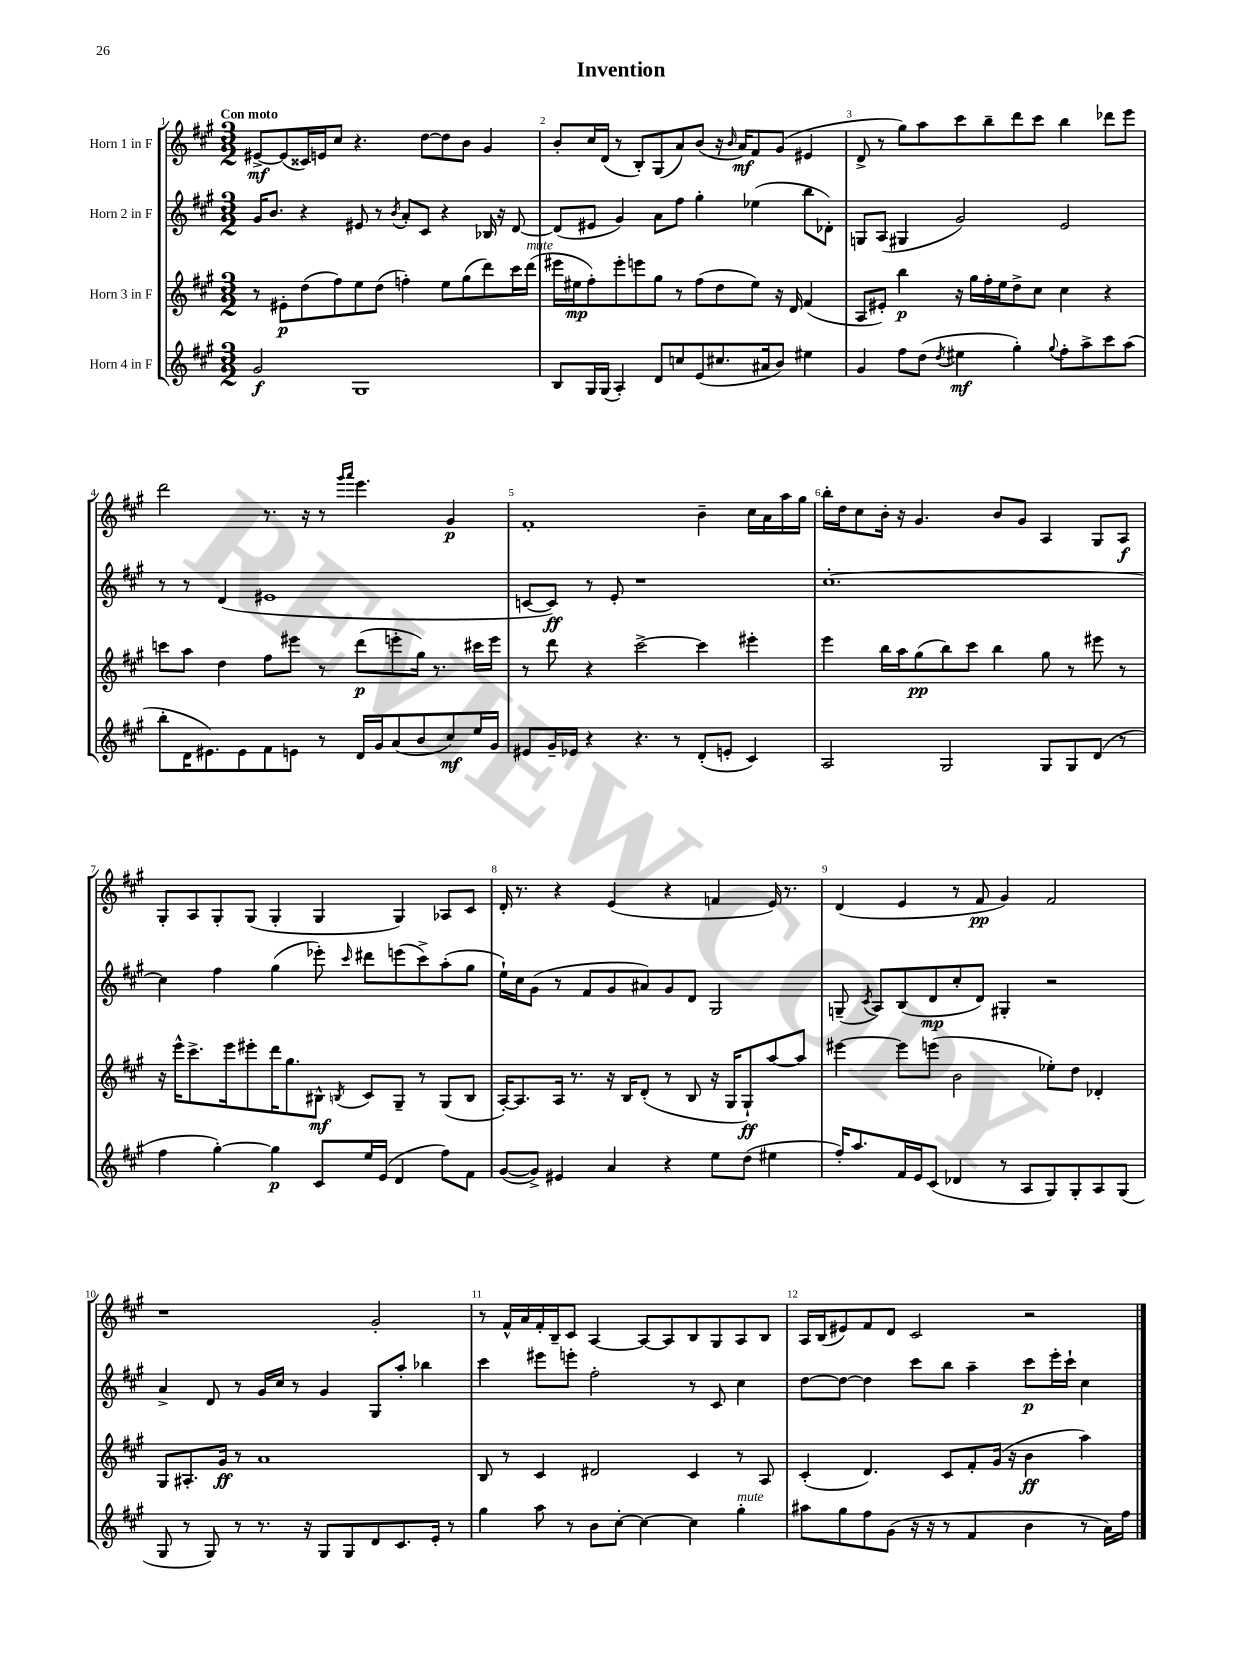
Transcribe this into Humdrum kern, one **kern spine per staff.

**kern	**dynam	**kern	**dynam	**kern	**dynam	**kern	**dynam
*part4	*part4	*part3	*part3	*part2	*part2	*part1	*part1
*staff4	*staff4	*staff3	*staff3	*staff2	*staff2	*staff1	*staff1
*I"Horn 4 in F	*	*I"Horn 3 in F	*	*I"Horn 2 in F	*	*I"Horn 1 in F	*
*clefG2	*	*clefG2	*	*clefG2	*	*clefG2	*
*k[f#c#g#]	*	*k[f#c#g#]	*	*k[f#c#g#]	*	*k[f#c#g#]	*
*M3/2	*	*M3/2	*	*M3/2	*	*M3/2	*
=1	=1	=1	=1	=1	=1	=1	=1
!	!	!	!	!	!	!LO:TX:a:B:t=Con moto	!
2g#/	f	8r	.	16g#/KL	.	[8e#X^/L	mf
.	.	.	.	8.b/J	.	.	.
.	.	8e#X'\L	p	.	.	(8e#/]	.
.	.	(8dd\	.	4r	.	16c##X/L)	.
.	.	.	.	.	.	16en/J	.
.	.	8ff#\)	.	.	.	8cc#/J	.
1G#	.	8ee\	.	8e#X/	.	4.r	.
.	.	(8dd\J	.	8r	.	.	.
.	.	.	.	8qb/	.	.	.
.	.	4ffn'\)	.	8a'/L	.	.	.
.	.	.	.	8c#/J	.	[8dd\L	.
.	.	8ee\L	.	4r	.	8dd\]	.
.	.	(8gg#\	.	.	.	8b\J	.
.	.	8ddd\)	.	16B-X/	.	4g#/	.
.	.	.	.	16r	.	.	.
.	.	16ccc#\L	.	[8d/	.	.	.
!	!	!LO:TX:a:i:t=mute	!	!	!	!	!
.	.	(16ddd\JJ	.	.	.	.	.
=2	=2	=2	=2	=2	=2	=2	=2
8B/L	.	16eee#X\LL	.	(8d/L]	.	8b'/L	.
.	.	16ee#X\J	mp	.	.	.	.
16G#/L	.	8ff#'\)	.	8e#X/J	.	16cc#/L	.
(16G#/JJ	.	.	.	.	.	(16d/JJ	.
4A'/)	.	8eee#'\	.	4g#/)	.	8r	.
.	.	8eeen\	.	.	.	8B'/L)	.
8d/L	.	8gg#\J	.	8a\L	.	(8G#/	.
8ccn/	.	8r	.	8ff#\J	.	8a/)	.
(8e/	.	(8ff#\L	.	4gg#'\	.	(8b/J	.
8.cc#X/	.	8dd\	.	.	.	16r	.
.	.	.	.	.	.	16qqb/	.
.	.	.	.	.	.	16a/KL)	mf
.	.	8ee#\J)	.	(4ee-X\	.	8f#/	.
16a#X/k	.	.	.	.	.	.	.
8b/J)	.	16r	.	.	.	(8g#/J	.
.	.	16d/	.	.	.	.	.
4ee#X\	.	(4f#/	.	8bb\L	.	4e#X/	.
.	.	.	.	8d-X'\J)	.	.	.
=3	=3	=3	=3	=3	=3	=3	=3
4g#/	.	8A/L	.	8Gn/L	.	8d^/	.
.	.	8e#X'/J)	.	(8A/J	.	8r	.
8ff#\L	.	4bb\	p	4G#X/	.	8gg#\L)	.
(8dd\J	.	.	.	.	.	8aa\	.
8qdd/	.	.	.	.	.	.	.
4ee#X\	mf	16r	.	2g#/)	.	8ccc#\	.
.	.	16gg#\LL	.	.	.	.	.
.	.	16ff#'\	.	.	.	8bb~\	.
.	.	16ee\J	.	.	.	.	.
4gg#'\)	.	8dd^\	.	.	.	8ddd\	.
.	.	8cc#\J	.	.	.	8ccc#\J	.
8qqgg#/	.	.	.	.	.	.	.
8ff#'\L	.	4cc#\	.	2e/	.	4bb\	.
8aa^\	.	.	.	.	.	.	.
8ccc#\	.	4r	.	.	.	8ddd-X\L	.
(8aa\J	.	.	.	.	.	8eee\J	.
!!LO:LB:g=z
=4	=4	=4	=4	=4	=4	=4	=4
8bb'\L	.	8cccn\L	.	8r	.	2ddd\	.
16d\K	.	8aa\J	.	8r	.	.	.
8.e#X\)	.	.	.	.	.	.	.
.	.	4dd\	.	(4d/	.	.	.
8e#\	.	.	.	.	.	.	.
8f#\	.	8ff#\L	.	1e#X	.	8.r	.
8en\J	.	8eee#X\J	.	.	.	.	.
.	.	.	.	.	.	16r	.
8r	.	8r	.	.	.	8r	.
.	.	.	.	.	.	16qqggg#/LL	.
.	.	.	.	.	.	16qqaaa/JJ	.
16d/LL	.	(8ddd\L	p	.	.	4.eee\	.
16g#/J	.	.	.	.	.	.	.
(8a/	.	8eeen'\	.	.	.	.	.
8b/	.	16gg#\Jk)	.	.	.	.	.
.	.	8.r	.	.	.	.	.
8cc#/)	mf	.	.	.	.	4g#/	p
16ee/L	.	16ccc#X\LL	.	.	.	.	.
16g#/JJ	.	16eee\JJ	.	.	.	.	.
=5	=5	=5	=5	=5	=5	=5	=5
8e#X/L	.	8r	.	[8cn/L	.	1f#'	.
16g#~/L	.	8ddd\	.	8c/J])	ff	.	.
16e-X/JJ	.	.	.	.	.	.	.
4r	.	4r	.	8r	.	.	.
.	.	.	.	8e'/	.	.	.
4.r	.	[2ccc#^\	.	1r	.	.	.
8r	.	.	.	.	.	.	.
(8d'/L	.	4ccc#\]	.	.	.	4b~\	.
8en'/J	.	.	.	.	.	.	.
4c#/)	.	4eee#X'\	.	.	.	16cc#\LL	.
.	.	.	.	.	.	16a\	.
.	.	.	.	.	.	16aa\	.
.	.	.	.	.	.	16gg#\JJ	.
=6	=6	=6	=6	=6	=6	=6	=6
2A/	.	4eee\	.	[1.cc#'	.	16bb'\LL	.
.	.	.	.	.	.	16dd\J	.
.	.	.	.	.	.	8cc#\	.
.	.	16bb\LL	.	.	.	16b'\Jk	.
.	.	16aa\J	.	.	.	16r	.
.	.	(8gg#\	pp	.	.	4.g#/	.
2G#/	.	8bb\)	.	.	.	.	.
.	.	8ccc#\J	.	.	.	.	.
.	.	4bb\	.	.	.	8b/L	.
.	.	.	.	.	.	8g#/J	.
8G#/L	.	8gg#\	.	.	.	4A/	.
8G#/	.	8r	.	.	.	.	.
(8d/J	.	8eee#X\	.	.	.	8G#/L	.
8r	.	8r	.	.	.	8A/J	f
!!LO:LB:g=z
=7	=7	=7	=7	=7	=7	=7	=7
4ff#\	.	16r	.	4cc#\]	.	8G#'/L	.
.	.	16eee^^\KL	.	.	.	.	.
.	.	8.ccc#^\	.	.	.	8A/	.
[4gg#'\)	.	.	.	4ff#\	.	8G#'/	.
.	.	16eee\k	.	.	.	.	.
.	.	8eee#X'\	.	.	.	(8G#/J	.
4gg#\]	p	16ddd\K	.	(4gg#\	.	4G#'/	.
.	.	8.gg#\	.	.	.	.	.
8c#/L	.	8B#X^^\J	mf	8eee-X'\)	.	4G#/	.
.	.	8qBn/	.	16qqccc#/	.	.	.
16ee/L	.	8c#/L	.	8ddd#X\L	.	.	.
(16e/JJ	.	.	.	.	.	.	.
4d/	.	8G#~/J	.	(8eeen\	.	4G#/)	.
.	.	8r	.	8ccc#^\)	.	.	.
8ff#\L)	.	(8G#/L	.	(8aa'\	.	8A-X/L	.
8f#\J	.	8B/J	.	8gg#\J	.	8c#/J	.
=8	=8	=8	=8	=8	=8	=8	=8
([8g#/L	.	[16A'/KL)	.	16ee`\LL)	.	16d'/	.
.	.	8.A/]	.	16cc#\J	.	8.r	.
8g#^/J])	.	.	.	(8g#\J	.	.	.
4e#X/	.	16A/Jk	.	8r	.	4r	.
.	.	8.r	.	.	.	.	.
.	.	.	.	8f#/L	.	.	.
4a/	.	16r	.	8g#/	.	(4e/	.
.	.	16B/KL	.	.	.	.	.
.	.	(8d'/J	.	8a#X/)	.	.	.
4r	.	8r	.	8g#/	.	4r	.
.	.	8B/	.	8d/J	.	.	.
8ee\L	.	16r	.	2G#/	.	4fn/	.
.	.	16G#/KL	.	.	.	.	.
(8dd\J	.	8G#`/)	ff	.	.	.	.
4ee#X\	.	[8aa/	.	.	.	16e/)	.
.	.	.	.	.	.	8.r	.
.	.	8aa/J]	.	.	.	.	.
=9	=9	=9	=9	=9	=9	=9	=9
16ff#'/KL)	.	[4eee#X\	.	(8Gn~/	.	(4d/	.
8.aa/	.	.	.	.	.	.	.
.	.	.	.	8qc#/	.	.	.
.	.	.	.	8A/L)	.	.	.
16f#/L	.	8eee#\L]	.	(8B/	.	4e/	.
16e/J	.	.	.	.	.	.	.
(8c#/J	.	(8eeen\J	.	8d/	mp	.	.
4d-X/	.	2b\	.	8cc#'/	.	8r	.
.	.	.	.	8d/J)	.	8f#/	pp
8r	.	.	.	4G#X'/	.	4g#/)	.
8A/L	.	.	.	.	.	.	.
8G#/)	.	8ee-X'\L)	.	2r	.	2f#/	.
8G#'/	.	8dd\J	.	.	.	.	.
8A/	.	4d-X'/	.	.	.	.	.
(8G#/J	.	.	.	.	.	.	.
!!LO:LB:g=z
=10	=10	=10	=10	=10	=10	=10	=10
8G#/	.	8G#/L	.	4a^/	.	1r	.
8r	.	8.A#X'/	.	.	.	.	.
8G#/)	.	.	.	8d/	.	.	.
.	.	16g#/Jk	ff	.	.	.	.
8r	.	8r	.	8r	.	.	.
8.r	.	1a	.	16g#/LL	.	.	.
.	.	.	.	16cc#/JJ	.	.	.
.	.	.	.	8r	.	.	.
16r	.	.	.	.	.	.	.
8G#/L	.	.	.	4g#/	.	.	.
8G#/	.	.	.	.	.	.	.
8d/	.	.	.	8G#/L	.	2g#'/	.
8.c#/	.	.	.	8aa'/J	.	.	.
.	.	.	.	4bb-X\	.	.	.
16e'/Jk	.	.	.	.	.	.	.
8r	.	.	.	.	.	.	.
=11	=11	=11	=11	=11	=11	=11	=11
4gg#\	.	8B/	.	4ccc#\	.	8r	.
.	.	8r	.	.	.	16f#^^/LL	.
.	.	.	.	.	.	16a/	.
8aa\	.	4c#/	.	8eee#X\L	.	16f#'/	.
.	.	.	.	.	.	16B~/J	.
8r	.	.	.	8eeen'\J	.	8c#/J	.
8b\L	.	2d#X/	.	2ff#'\	.	[4A/	.
[8cc#'\J	.	.	.	.	.	.	.
4cc#\_	.	.	.	.	.	8A/L_	.
.	.	.	.	.	.	8A/]	.
4cc#\]	.	4c#/	.	8r	.	8B/	.
.	.	.	.	8c#/	.	8G#/	.
!LO:TX:a:i:t=mute	!	!	!	!	!	!	!
4gg#'\	.	8r	.	4cc#\	.	8A/	.
.	.	8A/	.	.	.	8B/J	.
=12	=12	=12	=12	=12	=12	=12	=12
8aa#X\L	.	(4c#'/	.	[8dd\L	.	16A/LL	.
.	.	.	.	.	.	(16B/J	.
8gg#\	.	.	.	8dd\J_	.	8e#X/)	.
8ff#\	.	4.d/)	.	4dd\]	.	8f#/	.
(8g#\J	.	.	.	.	.	8d/J	.
16r	.	.	.	8ccc#\L	.	2c#/	.
16r	.	.	.	.	.	.	.
8r	.	8c#/L	.	8bb\J	.	.	.
4f#/	.	8f#'/	.	4aa~\	.	.	.
.	.	(16g#/Jk	.	.	.	.	.
.	.	16r	.	.	.	.	.
4b\	.	4b\	ff	8ccc#\L	p	2r	.
.	.	.	.	16eee'\L	.	.	.
.	.	.	.	16ccc#`\JJ	.	.	.
8r	.	4aa\)	.	4cc#\	.	.	.
16a\LL)	.	.	.	.	.	.	.
16ff#\JJ	.	.	.	.	.	.	.
==	==	==	==	==	==	==	==
*-	*-	*-	*-	*-	*-	*-	*-
